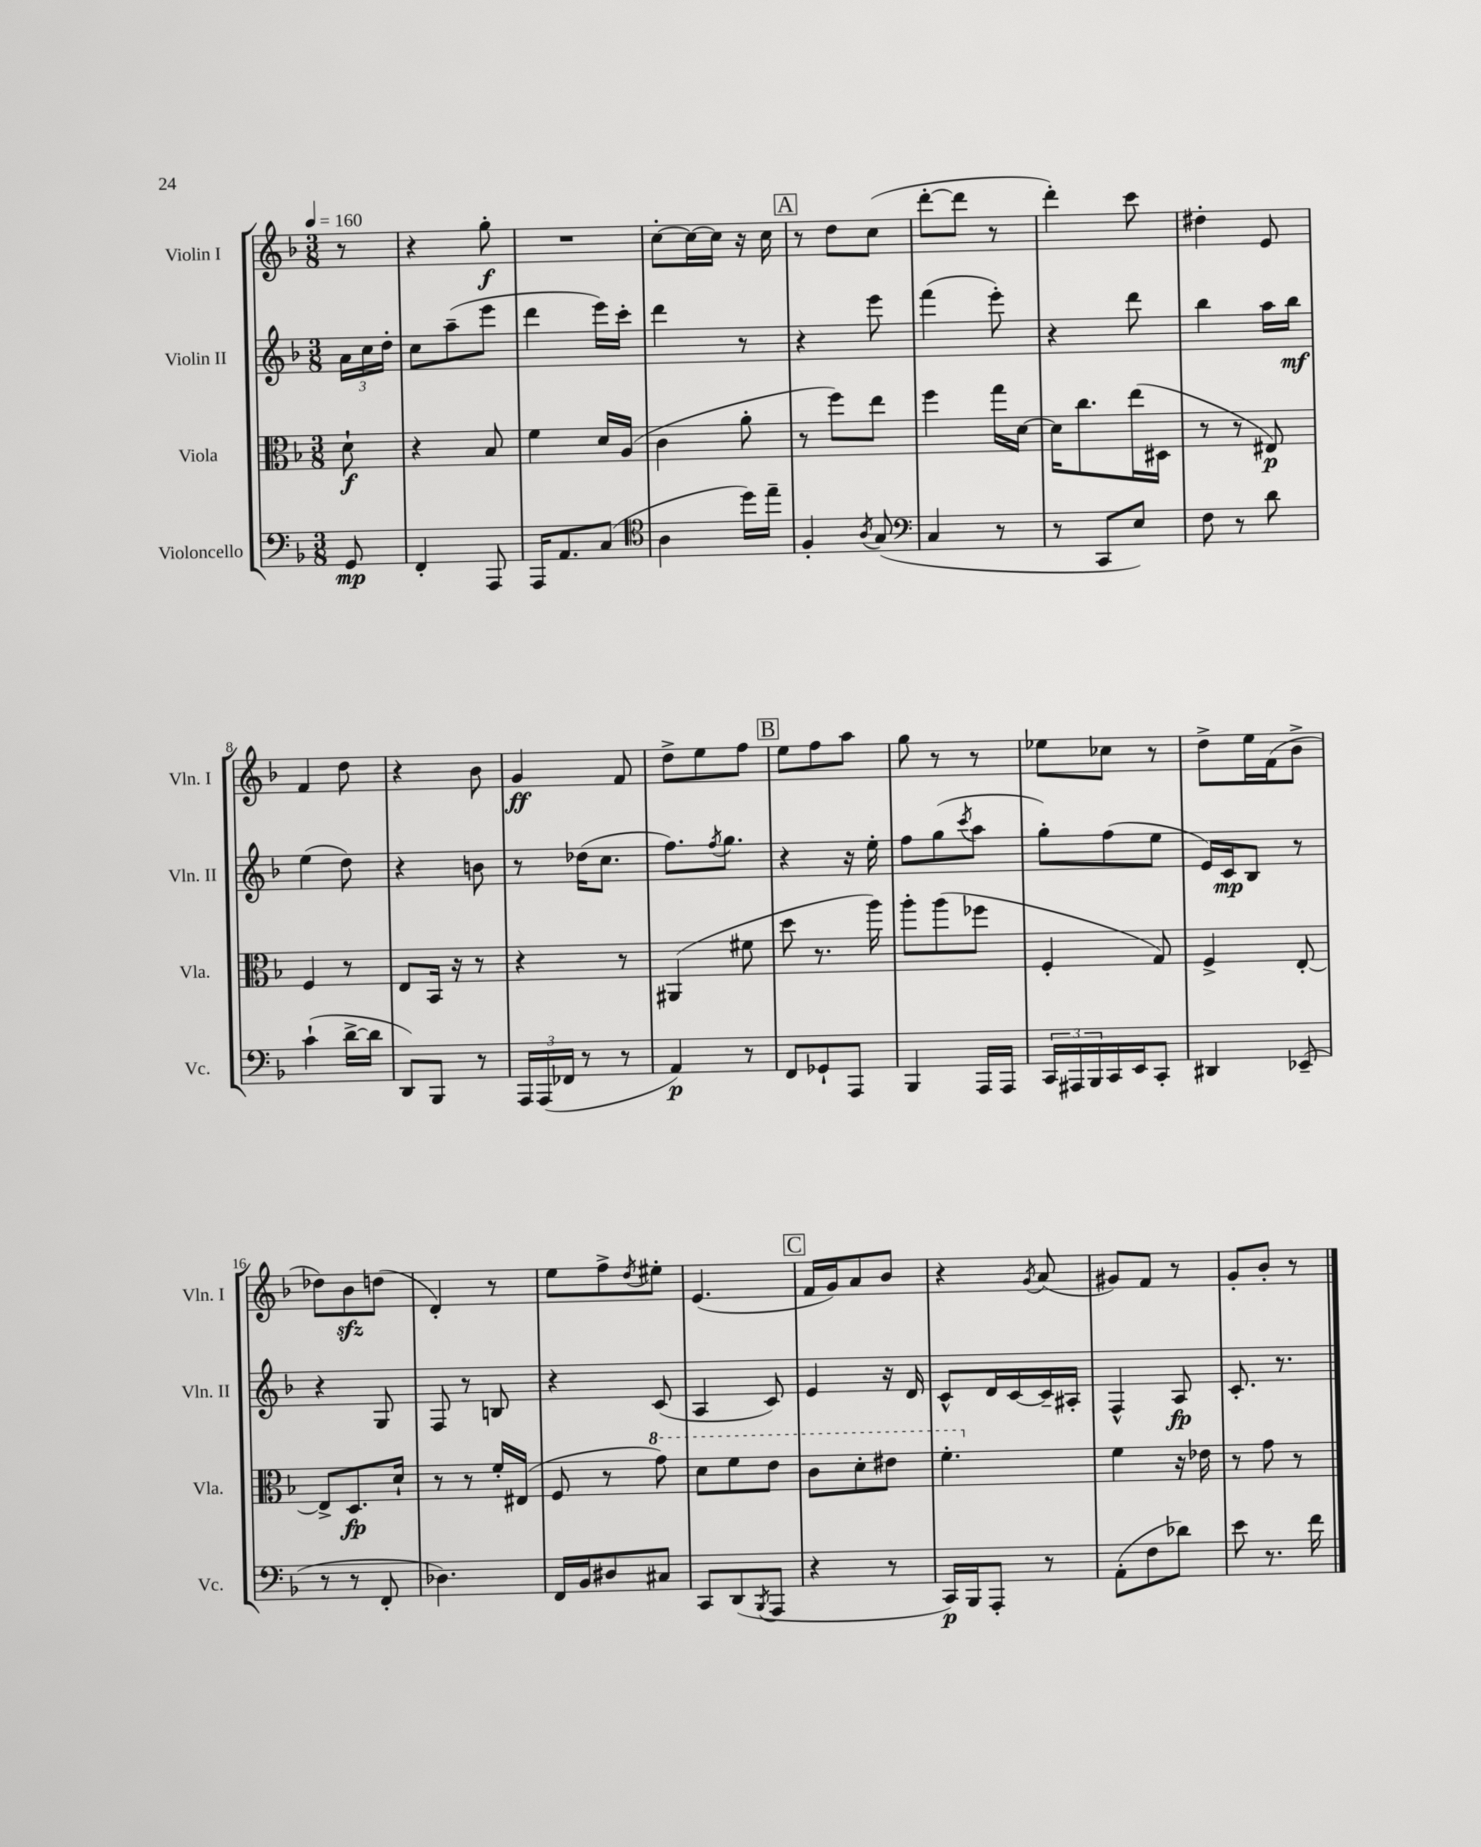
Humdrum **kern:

**kern	**kern	**kern	**kern
*staff4	*staff3	*staff2	*staff1
*clefF4	*clefC3	*clefG2	*clefG2
*k[b-]	*k[b-]	*k[b-]	*k[b-]
*M3/8	*M3/8	*M3/8	*M3/8
*MM160	*MM160	*MM160	*MM160
8GG/	8d`\	24a\LL	8r
.	.	24cc\	.
.	.	24dd'\JJ	.
=	=	=	=
4FF'/	4r	8cc\L	4r
.	.	(8aa~\	.
8AAA/	8B-/	8eee\J	8gg'\
=	=	=	=
16AAA/LK	4f\	4ddd\	4.r
8.AA/	.	.	.
(8C/J	16d/LL	16eee\LL)	.
.	(16A/JJ	16ccc'\JJ	.
=	=	=	=
*clefC4	*	*	*
4A\	4c\	4ddd\	[8cc'\L
.	.	.	16cc\_L
.	.	.	16cc\]JJ
16dd\LL)	8a'\	8r	16r
16ee~\JJ	.	.	16cc\
=	=	=	=
4F'/	8r	4r	8r
.	8ff\L)	.	8dd\L
8qA/	.	.	.
(8G/	8ee\J	8eee\	(8cc\J
=	=	=	=
*clefF4	*	*	*
4C/	4ff\	(4fff\	[8ddd'\L
.	.	.	8ddd\]J
8r	16gg\LL	8eee'\)	8r
.	[16d\JJ	.	.
=	=	=	=
8r	16d\]LK	4r	4ddd'\)
.	8.cc\	.	.
8CC/L	.	.	.
8E/J)	(16ee\L	8ddd\	8ccc\
.	16D#\JJ	.	.
=	=	=	=
8F\	8r	4bb-\	4dd#'\
8r	8r	.	.
8d\	8E#/)	16aa\LL	8e/
.	.	16bb-\JJ	.
=	=	=	=
(4c`\	4F/	(4ee\	4f/
[16d^\LL	8r	8dd\)	8dd\
16d\]JJ	.	.	.
=	=	=	=
8DD/L)	8E/L	4r	4r
8BBB-/J	16BB-/Jk	.	.
.	16r	.	.
8r	8r	8b\	8b-\
=	=	=	=
24AAA/LL	4r	8r	4g/
(24AAA/	.	.	.
24FF-/JJ	.	.	.
8r	.	(16dd-\LK	.
.	.	8.cc\J	.
8r	8r	.	8f/
=	=	=	=
4AA/)	(4AA#/	8.ff\L)	8dd^\L
.	.	.	8ee\
.	.	8qff/	.
.	.	8.gg\J	.
8r	8f#\	.	8ff\J
=	=	=	=
8FF/L	8dd\	4r	8ee\L
8GG-`/	8.r	.	8ff\
8AAA/J	.	16r	8aa\J
.	16aa\)	16ee'\	.
=	=	=	=
4BBB-/	8aa'\L	8ff\L	8gg\
.	(8aa\	(8gg\	8r
.	.	8qccc/	.
16AAA/LL	8ff-\J	8aa\J	8r
16AAA/JJ	.	.	.
=	=	=	=
24CC/LL	4F'/	8gg'\L)	8ee-\L
24AAA#/	.	.	.
24BBB-/	.	.	.
16CC/	.	(8ff\	8cc-\J
16EE/J	.	.	.
8CC'/J	8G/)	8ee\J	8r
=	=	=	=
4DD#/	4F^/	16e/LL)	8dd^\L
.	.	16c/J	.
.	.	8B-/J	16ee\L
.	.	.	(16f\J
(8EE-~/	[8E'/	8r	8b-^\J
=	=	=	=
8r	8E^/]L	4r	8dd-\L)
8r	8.D/	.	8b-\
8FF'/	.	8G/	(8dd\J
.	16d`/Jk	.	.
=	=	=	=
4.D-\)	8r	8F/	4d'/)
.	8r	8r	.
.	16f'/LL	8B/	8r
.	(16E#/JJ	.	.
=	=	=	=
16FF/LL	8F/	4r	8ee\L
16BB-/J	.	.	.
8D#/	8r	.	8ff^\
.	.	.	8qdd/
8C#/J	8gg\)	(8c/	8ee#'\J
=	=	=	=
8CC/L	8dd\L	4A/	(4.e/
(8DD/	8ff\	.	.
8qBBB-/	.	.	.
8AAA/J	8ee\J	8c/)	.
=	=	=	=
4r	8cc\L	4e/	16f/LL
.	.	.	16g/J)
.	8dd'\	.	8a/
8r	8ee#\J	16r	8b-/J
.	.	16d/	.
=	=	=	=
16CC/LL)	4.ff'\	8c^^/L	4r
16BBB-/J	.	.	.
8AAA'/J	.	16d/L	.
.	.	[16c/	.
.	.	.	8qg/
8r	.	16c~/]	(8a/
.	.	16A#'/JJ	.
=	=	=	=
(8AA'\L	4f\	4F^^/	8g#/L)
8F\	.	.	8f/J
8d-\J)	16r	8A/	8r
.	16e-\	.	.
=	=	=	=
8e\	8r	8.c'/	8g'/L
8.r	8g\	.	8b-'/J
.	.	8.r	.
.	8r	.	8r
16f\	.	.	.
==	==	==	==
*-	*-	*-	*-
